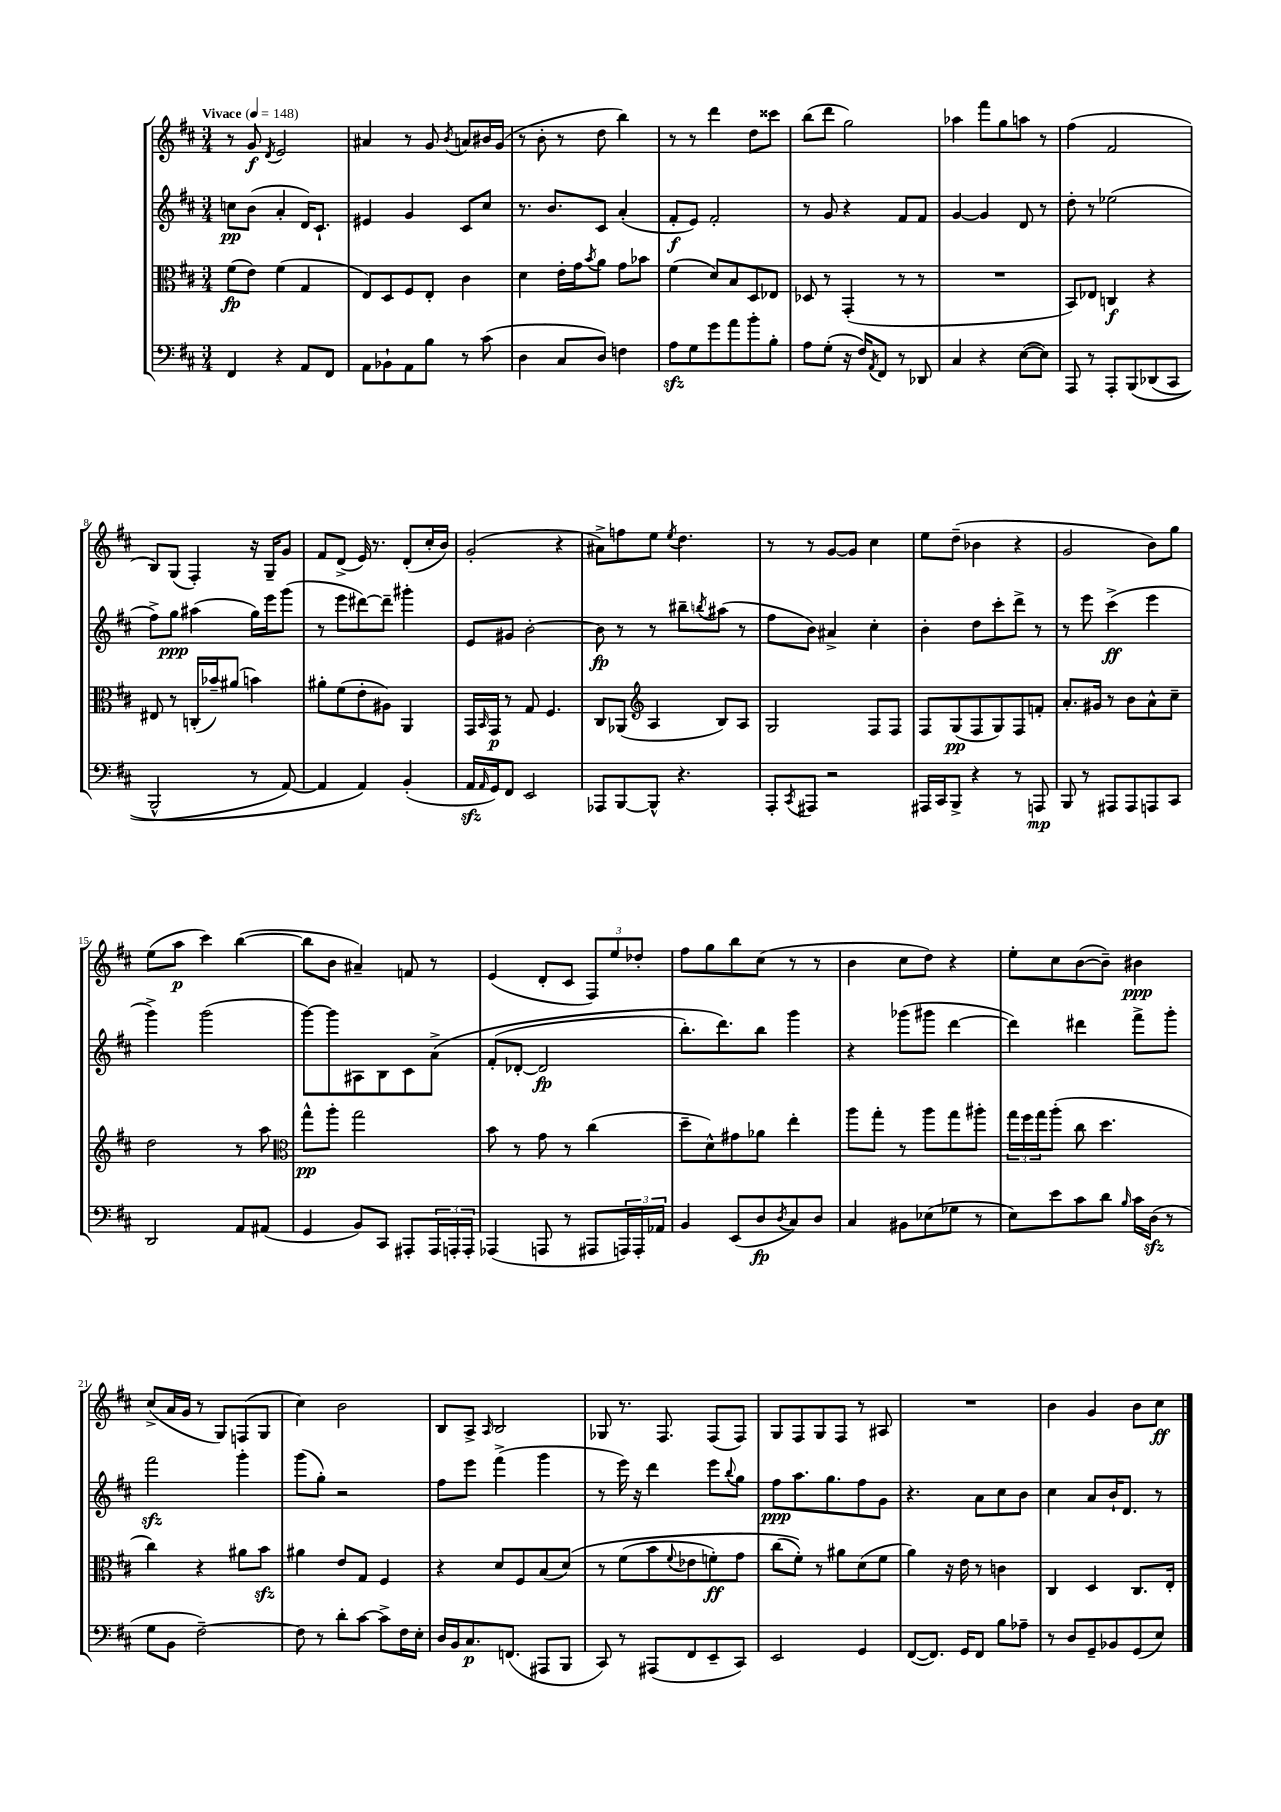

**kern	**dynam	**kern	**dynam	**kern	**dynam	**kern	**dynam
*part4	*part4	*part3	*part3	*part2	*part2	*part1	*part1
*staff4	*staff4	*staff3	*staff3	*staff2	*staff2	*staff1	*staff1
*clefF4	*	*clefC3	*	*clefG2	*	*clefG2	*
*k[f#c#]	*	*k[f#c#]	*	*k[f#c#]	*	*k[f#c#]	*
*M3/4	*	*M3/4	*	*M3/4	*	*M3/4	*
*MM148	*	*MM148	*	*MM148	*	*MM148	*
=1	=1	=1	=1	=1	=1	=1	=1
!	!	!	!	!	!	!LO:TX:a:B:t=Vivace	!
4FF#/	.	(8f#\L	fp	8ccn\L	pp	8r	.
.	.	8e\J)	.	(8b\J	.	8g/	f
.	.	.	.	.	.	8qd/	.
4r	.	(4f#\	.	4a'/	.	2e/	.
8AA/L	.	4G/	.	16d/KL)	.	.	.
.	.	.	.	8.c#`/J	.	.	.
8FF#/J	.	.	.	.	.	.	.
=2	=2	=2	=2	=2	=2	=2	=2
8AA\L	.	8E/L)	.	4e#X/	.	4a#X/	.
8BB-X`\	.	8D/	.	.	.	.	.
8AA\	.	8F#/	.	4g/	.	8r	.
8B\J	.	8E'/J	.	.	.	8g/	.
.	.	.	.	.	.	8qb/	.
8r	.	4c#\	.	8c#/L	.	8an/L	.
(8c#\	.	.	.	8cc#/J	.	16b#X/L	.
.	.	.	.	.	.	(16g/JJ	.
=3	=3	=3	=3	=3	=3	=3	=3
4D\	.	4d\	.	8.r	.	8r	.
.	.	.	.	.	.	8b'\	.
.	.	.	.	8.b/L	.	.	.
8C#/L	.	16e'\LL	.	.	.	8r	.
.	.	16g\J	.	.	.	.	.
.	.	8qb/	.	.	.	.	.
8D/J)	.	8a\J	.	8c#/J	.	8dd\	.
4Fn\	.	8g\L	.	(4a'/	.	4bb\)	.
.	.	8b-X\J	.	.	.	.	.
=4	=4	=4	=4	=4	=4	=4	=4
8Azz\L	.	(4f#\	.	8f#'/L	f	8r	.
8G\	.	.	.	8e/J)	.	8r	.
8g\	.	8d/L)	.	2f#'/	.	4ddd\	.
8a\	.	8B/	.	.	.	.	.
8b'\	.	8D/	.	.	.	8dd\L	.
8B'\J	.	8E-X/J	.	.	.	8ccc##X\J	.
=5	=5	=5	=5	=5	=5	=5	=5
8A\L	.	8D-X/	.	8r	.	(8bb\L	.
(8G'\J	.	8r	.	8g/	.	8ddd\J	.
16r	.	(4GG'/	.	4r	.	2gg\)	.
16F#/KL)	.	.	.	.	.	.	.
8qAA/	.	.	.	.	.	.	.
8FF#/J	.	.	.	.	.	.	.
8r	.	8r	.	8f#/L	.	.	.
8DD-X/	.	8r	.	8f#/J	.	.	.
=6	=6	=6	=6	=6	=6	=6	=6
4C#/	.	2.r	.	[4g/	.	4aa-X\	.
4r	.	.	.	4g/]	.	8fff#\L	.
.	.	.	.	.	.	8gg\	.
([8E\L	.	.	.	8d/	.	8aan\J	.
8E\J])	.	.	.	8r	.	8r	.
=7	=7	=7	=7	=7	=7	=7	=7
8AAA/	.	8BB/L)	.	8dd'\	.	(4ff#\	.
8r	.	8E-X/J	.	8r	.	.	.
8AAA'/L	.	4Cn/	f	(2ee-X\	.	2f#/	.
(8BBB/	.	.	.	.	.	.	.
(8DD-X/	.	4r	.	.	.	.	.
8CC#/J	.	.	.	.	.	.	.
!!LO:LB:g=z
=8	=8	=8	=8	=8	=8	=8	=8
2BBB^^/	.	8E#X/	.	8ff#^\L)	.	8B/L)	.
.	.	8r	.	8gg\J	ppp	(8G/J	.
.	.	(16Cn'/LL	.	(4aa#X\	.	4F#'/)	.
.	.	16b-X~/J)	.	.	.	.	.
.	.	(8a#X/J	.	.	.	.	.
8r	.	4bn\)	.	16gg\LL)	.	16r	.
.	.	.	.	16eee\J	.	16G~/KL	.
[8AA/)	.	.	.	(8ggg\J	.	8g/J	.
=9	=9	=9	=9	=9	=9	=9	=9
4AA/]	.	8a#X'\L	.	8r	.	8f#/L	.
.	.	(8f#\	.	8eee\L	.	(8d^/J	.
4AA/)	.	8e'\	.	[8ddd#X\)	.	16e/)	.
.	.	.	.	.	.	8.r	.
.	.	8A#X\J)	.	8ddd#~\J]	.	.	.
(4BB'/	.	4AA/	.	4ggg#X'\	.	(8d'/L	.
.	.	.	.	.	.	16cc#'/L	.
.	.	.	.	.	.	16b/JJ)	.
=10	=10	=10	=10	=10	=10	=10	=10
16AAzz/LL	.	16GG/LL	.	8e/L	.	(2g'/	.
16qqAA/	.	16qqBB/	.	.	.	.	.
16GG/J)	.	16GG/JJ	p	.	.	.	.
8FF#/J	.	8r	.	8g#X/J	.	.	.
2EE/	.	8G/	.	[2b'\	.	.	.
.	.	4.F#/	.	.	.	.	.
.	.	.	.	.	.	4r	.
=11	=11	=11	=11	=11	=11	=11	=11
8AAA-X/L	.	8C#/L	.	8b\]	fp	8a#X^\L)	.
[8BBB/	.	(8AA-X/J	.	8r	.	8ffn\	.
*	*	*clefG2	*	*	*	*	*
8BBB^^/J]	.	4A/	.	8r	.	8ee\J	.
.	.	.	.	.	.	8qee/	.
4.r	.	.	.	8bb#X~\L	.	4.dd\	.
.	.	.	.	8qbbn/	.	.	.
.	.	8B/L)	.	(8aa#X\J	.	.	.
.	.	8A/J	.	8r	.	.	.
=12	=12	=12	=12	=12	=12	=12	=12
8AAA'/L	.	2G/	.	8ff#\L	.	8r	.
8qCC#/	.	.	.	.	.	.	.
8AAA#X/J	.	.	.	8b\J)	.	8r	.
2r	.	.	.	4a#X^/	.	[8g/L	.
.	.	.	.	.	.	8g/J]	.
.	.	8F#/L	.	4cc#'\	.	4cc#\	.
.	.	8F#/J	.	.	.	.	.
=13	=13	=13	=13	=13	=13	=13	=13
16AAA#X/LL	.	8F#/L	.	4b'\	.	8ee\L	.
16CC#/J	.	.	.	.	.	.	.
8BBB^/J	.	(8G/	pp	.	.	(8dd~\J	.
4r	.	8F#/	.	8dd\L	.	4b-X\	.
.	.	8G/)	.	8ccc#'\	.	.	.
8r	.	8F#/	.	8ddd^\J	.	4r	.
8AAAn/	mp	8fn'/J	.	8r	.	.	.
=14	=14	=14	=14	=14	=14	=14	=14
8BBB/	.	8.a'/L	.	8r	.	2g/	.
8r	.	.	.	8eee\	.	.	.
.	.	16g#X/Jk	.	.	.	.	.
8AAA#X/L	.	8r	.	(4ccc#^\	ff	.	.
8AAA#/	.	8b\L	.	.	.	.	.
8AAAn/	.	8a^^\	.	4eee\	.	8b\L)	.
8CC#/J	.	8cc#~\J	.	.	.	8gg\J	.
!!LO:LB:g=z
=15	=15	=15	=15	=15	=15	=15	=15
2DD/	.	2dd\	.	4ggg^\)	.	(8ee\L	.
.	.	.	.	.	.	8aa\J	p
.	.	.	.	(2ggg\	.	4ccc#\)	.
8AA/L	.	8r	.	.	.	([4bb\	.
(8AA#X/J	.	8aa\	.	.	.	.	.
=16	=16	=16	=16	=16	=16	=16	=16
*	*	*clefC3	*	*	*	*	*
4GG/	.	8gg^^\L	pp	[8ggg\L)	.	8bb\L]	.
.	.	8aa'\J	.	8ggg\]	.	8b\J	.
8BB/L)	.	2gg\	.	8A#X\	.	4a#X~/)	.
8CC#/J	.	.	.	8B\	.	.	.
8AAA#X'/L	.	.	.	8c#\	.	8fn/	.
24AAA#/L	.	.	.	(8a^\J	.	8r	.
24AAAn'/	.	.	.	.	.	.	.
24AAA'/JJ	.	.	.	.	.	.	.
=17	=17	=17	=17	=17	=17	=17	=17
(4AAA-X/	.	8b\	.	(8f#'/L	.	(4e/	.
.	.	8r	.	[8d-X'/J	.	.	.
8AAAn/	.	8g\	.	2d-/]	fp	8d'/L	.
8r	.	8r	.	.	.	8c#/J	.
8AAA#X/L	.	(4cc#\	.	.	.	12F#/L)	.
.	.	.	.	.	.	12ee/	.
24AAAn/L)	.	.	.	.	.	.	.
24AAA'/	.	.	.	.	.	12dd-X'/J	.
24AA-X/JJ	.	.	.	.	.	.	.
=18	=18	=18	=18	=18	=18	=18	=18
4BB/	.	8dd~\L	.	8.bb'\L)	.	8ff#\L	.
.	.	8d^^\)	.	.	.	8gg\	.
.	.	.	.	8.ddd\)	.	.	.
(8EE/L	.	8g#X\	.	.	.	8bb\	.
8D/	fp	8a-X\J	.	8bb\J	.	(8cc#\J	.
8qD/	.	.	.	.	.	.	.
8C#/)	.	4ee'\	.	4ggg\	.	8r	.
8D/J	.	.	.	.	.	8r	.
=19	=19	=19	=19	=19	=19	=19	=19
4C#/	.	8aa\L	.	4r	.	4b\	.
.	.	8gg'\J	.	.	.	.	.
8BB#X\L	.	8r	.	(8ggg-X\L	.	8cc#\L	.
(8E-X\	.	8aa\L	.	8ggg#X\J	.	8dd\J)	.
8G-X\J	.	8gg\	.	[4ddd\	.	4r	.
8r	.	8aa#X'\J	.	.	.	.	.
=20	=20	=20	=20	=20	=20	=20	=20
8E\L)	.	24gg\LL	.	4ddd\])	.	8ee'\L	.
.	.	24ff#\	.	.	.	.	.
.	.	24gg\J	.	.	.	.	.
8e\	.	(8aa'\J	.	.	.	8cc#\	.
8c#\	.	8cc#\	.	4ddd#X\	.	([8b\	.
8d\J	.	4.dd\	.	.	.	8b~\J])	.
16qqB/	.	.	.	.	.	.	.
16c#\LL	.	.	.	8fff#^\L	.	4b#X\	ppp
(16Dzz\JJ	.	.	.	.	.	.	.
8r	.	.	.	8ggg'\J	.	.	.
!!LO:LB:g=z
=21	=21	=21	=21	=21	=21	=21	=21
8G\L	.	4cc#\)	.	2fff#zz\	.	(8cc#^/L	.
8BB\J	.	.	.	.	.	16a/L	.
.	.	.	.	.	.	16g/JJ	.
[2F#~\)	.	4r	.	.	.	8r	.
.	.	.	.	.	.	8G/L)	.
.	.	8a#X\L	.	4ggg'\	.	(8Fn/	.
.	.	8bzz\J	.	.	.	8G/J	.
=22	=22	=22	=22	=22	=22	=22	=22
8F#\]	.	4a#X\	.	(8ggg\L	.	4cc#\)	.
8r	.	.	.	8gg'\J)	.	.	.
8d'\L	.	8e/L	.	2r	.	2b\	.
[8c#\J	.	8G/J	.	.	.	.	.
8c#^\L]	.	4F#/	.	.	.	.	.
16F#\L	.	.	.	.	.	.	.
16E'\JJ	.	.	.	.	.	.	.
=23	=23	=23	=23	=23	=23	=23	=23
16D/LL	.	4r	.	8ff#\L	.	8B/L	.
16BB/J	.	.	.	.	.	.	.
8.C#/	p	.	.	8eee\J	.	8A^/J	.
.	.	.	.	.	.	16qqA/	.
.	.	8d/L	.	(4fff#^\	.	2B/	.
(8.FFn/J	.	.	.	.	.	.	.
.	.	8F#/	.	.	.	.	.
8AAA#X/L	.	(8B/	.	4ggg\	.	.	.
8BBB/J	.	(8d/J)	.	.	.	.	.
=24	=24	=24	=24	=24	=24	=24	=24
8CC#/)	.	8r	.	8r	.	8G-X/	.
8r	.	(8f#\L	.	16eee\)	.	8.r	.
.	.	.	.	16r	.	.	.
(8AAA#X/L	.	8b\	.	4ddd\	.	.	.
.	.	.	.	.	.	8.F#/	.
.	.	8qqf#/	.	.	.	.	.
8FF#/	.	8e-X\	.	.	.	.	.
8EE~/	.	8fn'\)	ff	8eee\L	.	(8F#/L	.
.	.	.	.	8qqbb/	.	.	.
8CC#/J)	.	8g\J	.	8gg\J	.	8F#/J)	.
=25	=25	=25	=25	=25	=25	=25	=25
2EE/	.	(8cc#\L	.	8ff#\L	ppp	8G/L	.
.	.	8f#'\J))	.	8.aa\	.	8F#/	.
.	.	8r	.	.	.	8G/	.
.	.	.	.	8.gg\	.	.	.
.	.	8a#X\L	.	.	.	8F#/J	.
4GG/	.	(8d\	.	8ff#\	.	8r	.
.	.	8f#\J	.	8g\J	.	8A#X/	.
=26	=26	=26	=26	=26	=26	=26	=26
([8FF#/L	.	4a\)	.	4.r	.	2.r	.
8.FF#/J])	.	.	.	.	.	.	.
.	.	16r	.	.	.	.	.
16GG/KL	.	16e\	.	.	.	.	.
8FF#/J	.	8r	.	8a\L	.	.	.
8B\L	.	4cn\	.	8cc#\	.	.	.
8A-X~\J	.	.	.	8b\J	.	.	.
=27	=27	=27	=27	=27	=27	=27	=27
8r	.	4C#/	.	4cc#\	.	4b\	.
8D/L	.	.	.	.	.	.	.
8GG~/	.	4D/	.	8a/L	.	4g/	.
8BB-X/	.	.	.	16b`/K	.	.	.
.	.	.	.	8.d/J	.	.	.
(8GG/	.	8.C#/L	.	.	.	8b\L	.
8E/J)	.	.	.	8r	.	8cc#\J	ff
.	.	16E'/Jk	.	.	.	.	.
==	==	==	==	==	==	==	==
*-	*-	*-	*-	*-	*-	*-	*-
